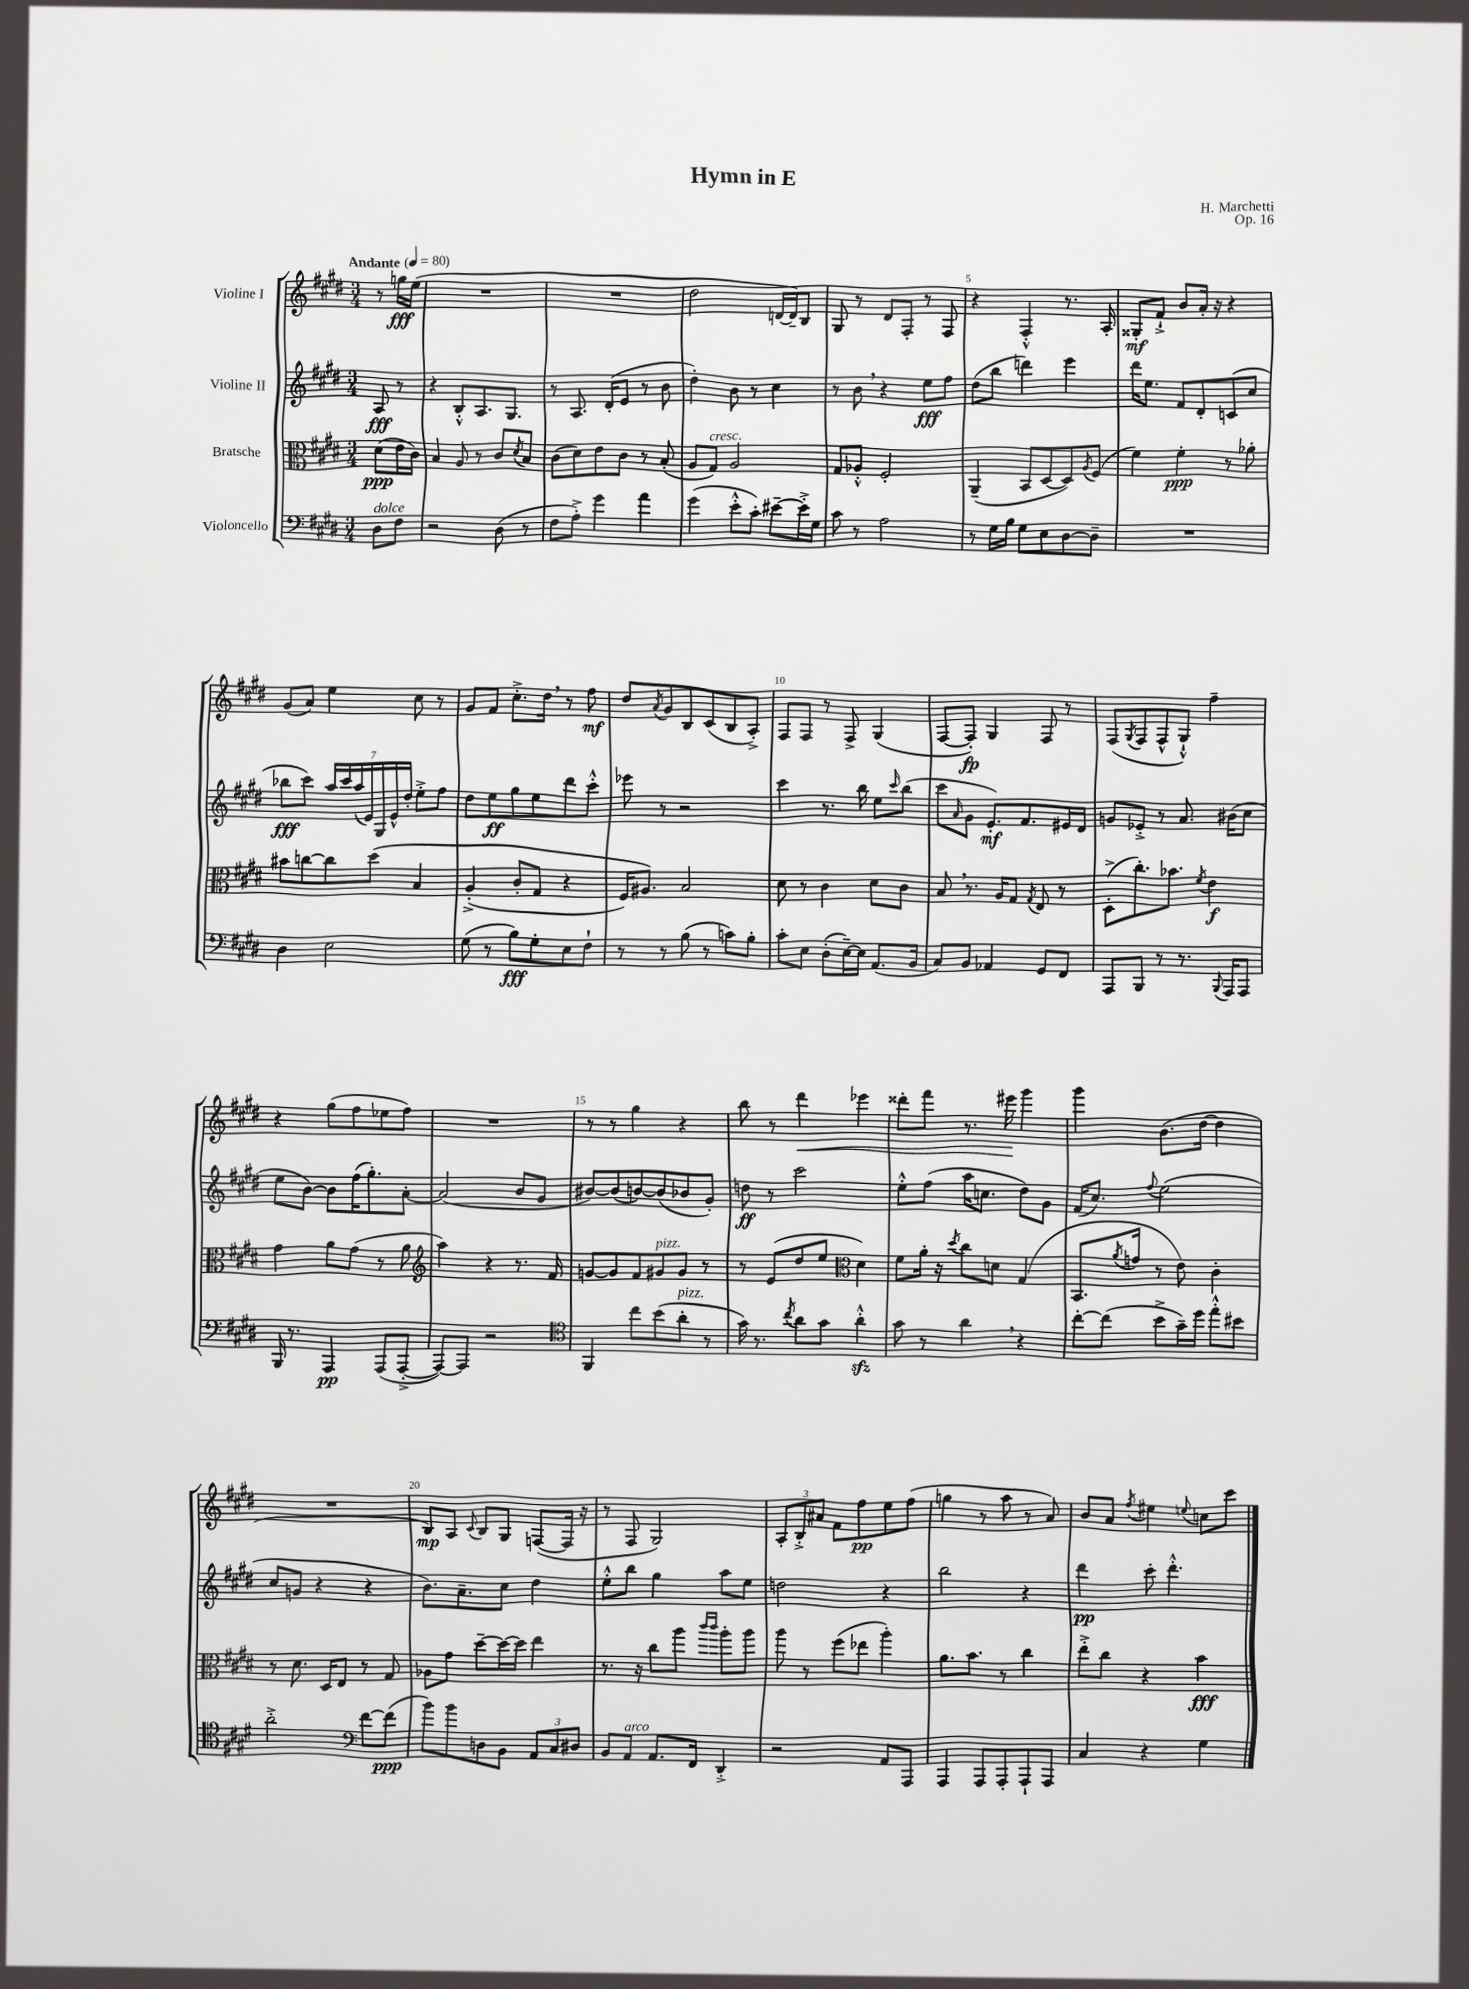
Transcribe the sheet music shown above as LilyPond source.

\header { title = "Hymn in E" composer = "H. Marchetti" opus = "Op. 16" }
<<
\new StaffGroup <<
\new Staff = "s0" \with { instrumentName = "Violine I" } {
    \clef treble \key e \major \numericTimeSignature \time 3/4 \partial 4 \tempo "Andante" 4 = 80
    r8 g''16\fff e''16( |
    R2. |
    R2. |
    dis''2 d'16~ d'16--) b8 |
    gis8 r8 dis'8 fis8-. r8 fis8 |
    r4 fis4-.-^ r8. a16-. |
    gisis8-.\mf fis'8-!-> b'8 a'16-. r16 r4 |
    gis'8( a'8) e''4 cis''8 r8 |
    gis'8 fis'8 cis''8.-.-> dis''16 \breathe r8 fis''8\mf |
    dis''8 \acciaccatura { a'8 } gis'8 b8 cis'8( b8 a8-.->) |
    fis8 fis8 r8 fis8-> gis4( |
    fis8~ fis8-.\fp) gis4 fis8 r8 |
    fis8( \acciaccatura { gis8 } fis8 fis8-^ gis8-!-^) fis''4-- |
    r4 gis''8( fis''8 ees''8 fis''8) |
    R2. |
    r8 r8 gis''4 r4 |
    b''8 r8 dis'''4\< ees'''4 |
    disis'''8-. fis'''8 r8. eis'''16\! gis'''4 |
    gis'''4 b'8.( dis''16~ dis''4 |
    R2. |
    b8\mp) a8 \appoggiatura { cis'8 } b8 gis8 f8~( f16 r16 |
    r8 fis8 gis2) |
    \tuplet 3/2 { a8-. b8-.-> ais'8 } fis'8 fis''8\pp e''8 fis''8( |
    g''4 r8 a''8 r8 a'8) |
    b'8 a'8 \acciaccatura { fis''8 } eis''4 \appoggiatura { e''8 } c''8 cis'''8 \bar "|." |
}
\new Staff = "s1" \with { instrumentName = "Violine II" } {
    \clef treble \key e \major \numericTimeSignature \time 3/4 \partial 4
    a8\fff r8 |
    r4 b8-.-^ a8. gis8. |
    r8 a8. dis'16-.( e'8 r8 b'8 |
    dis''4-.) b'8 r8 cis''4 |
    r8 b'8 \breathe r4 e''8\fff fis''8 |
    dis''8( b''8 d'''4) e'''4 |
    dis'''16 e''8. fis'8 dis'8-. c'8( cis''8 |
    bes''8\fff cis'''8) \tuplet 7/4 { a''16 cis'''16 a''16( e'16) gis16 e'16-^ dis''16-. } e''8-.-> fis''8 |
    dis''8 e''8\ff gis''8 e''8 dis'''8 cis'''8-.-^ |
    ees'''8 r8 r2 |
    cis'''4 r8. b''16 e''8 \grace { cis'''16 } b''8( |
    cis'''8 \grace { a'16 } gis'8 e'8.-.\mf) fis'8. eis'16 dis'16 |
    g'8 ees'8-.-> r8 a'8. bis'16( cis''8 |
    e''8 b'8~) b'8 fis''16( gis''8.-.) a'8~-. |
    a'2( b'8 gis'8 |
    bis'8~) bis'8( b'8~) b'8( bes'8 gis'8-.) |
    d''8\ff r8 cis'''2 |
    e''8-.-^ fis''8( a''16 c''8. dis''8) gis'8 |
    fis'16( cis''8.) \appoggiatura { fis''8 } e''2( |
    cis''8 g'8 r4 r4 |
    b'8.) a'8.-- cis''8 dis''4 |
    e''8-.-^ b''8 gis''4 a''8 e''8 |
    d''2 r4 |
    b''2 r4 |
    dis'''4\pp cis'''8-. dis'''4.-.-^ \bar "|." |
}
\new Staff = "s2" \with { instrumentName = "Bratsche" } {
    \clef alto \key e \major \numericTimeSignature \time 3/4 \partial 4
    dis'8\ppp( e'16 cis'16) |
    b4 a8 r8 cis'8 \acciaccatura { dis'8 } b8 |
    cis'8( dis'8) e'8 cis'8 r8 b8-.( |
    a8 gis8^\markup { \italic "cresc." }) a2 |
    gis8 aes8-.-^ fis2-. |
    a,4--( b,8 dis8~ dis8) \acciaccatura { a8 } fis8( |
    fis'4) fis'4-.\ppp r8 aes'8-. |
    bis'8 c''8~ c''8 dis''8\( b4 |
    a4-.->( cis'8-. gis8 r4 |
    fis16) ais8.\) b2 |
    dis'8 r8 cis'4 dis'8 cis'8 |
    b8 \breathe r8. a16 gis8 \acciaccatura { gis8 } e8 r8 |
    dis8-.->( cis''8.-.) bes'8. \acciaccatura { fis'8 } e'4\f |
    gis'4 a'8 gis'8( r8 a'8 |
    \clef treble a''4) r4 r8. fis'16 |
    g'8~ g'8 fis'8 gis'8^\markup { \italic "pizz." } gis'8 r8 |
    r8 e'8( dis''8 e''8 \clef alto dis'4) |
    fis'8 a'16-. r16 \acciaccatura { dis''8 } cis''8 d'8 gis4( |
    b,8. \acciaccatura { a'8 } g'16 r8 e'8) cis'4-. |
    r8 dis'8. dis16 e8 r8 gis8 |
    aes8 gis'8 dis''8~-- dis''16~ dis''16 e''4 |
    r8. r16 cis''8 a''8 \grace { cis'''16 cis'''16 } a''8-. a''8 |
    a''8 r8 fis''8( ees''8 a''4-.) |
    a'8. b'8. r8 cis''4 |
    e''8-.-> cis''8 r4 b'4\fff \bar "|." |
}
\new Staff = "s3" \with { instrumentName = "Violoncello" } {
    \clef bass \key e \major \numericTimeSignature \time 3/4 \partial 4
    dis8^\markup { \italic "dolce" } fis8 |
    r2 dis8( r8 |
    fis8 a8-.->) gis'4 a'4 |
    gis'4( e'8-.-^ cis'8-.) eis'8~-- eis'16-.-> gis16 |
    cis'8 r8 a2 |
    r8 gis16 b16 gis8 e8 dis8~ dis8-- |
    R2. |
    dis4 e2 |
    gis8( r8 b8\fff) gis8-. e8 fis8-! |
    r8 r8 b8( r8 c'8) b8-. |
    cis'8-. e8 dis8-.( e16~--) e16 a,8.( b,16 |
    cis8) b,8 aes,4 gis,8 fis,8 |
    a,,8 b,,8 r8 r8. \appoggiatura { b,,8 } a,,16 a,,8 |
    b,,16 r8. a,,4\pp a,,8( a,,8~-.-> |
    a,,8~) a,,8 r2 |
    \clef tenor fis,4 cis''8 b'8( a'8-.^\markup { \italic "pizz." } r8 |
    gis'16) r8. \acciaccatura { cis''8 } a'8 gis'8 a'4-.-^\sfz |
    gis'8 r8 a'4 \breathe r4 |
    cis''8~-. cis''8( b'8-> gis'16--) dis''16 e''8-.-^ bis'8 |
    a'2-.-> \clef bass fis'8~ fis'8\ppp( |
    b'8) b'8 d8 b,8 \tuplet 3/2 { a,8 cis8 dis8 } |
    b,8 a,8^\markup { \italic "arco" } a,8. fis,16 dis,4-.-> |
    r2 a,8 a,,8 |
    a,,4 a,,8 a,,8-. a,,8-! a,,8 |
    cis4 r4 gis4 \bar "|." |
}
>>
>>
\layout { \context { \Score \override BarNumber.break-visibility = ##(#f #t #t) barNumberVisibility = #(every-nth-bar-number-visible 5) } }
